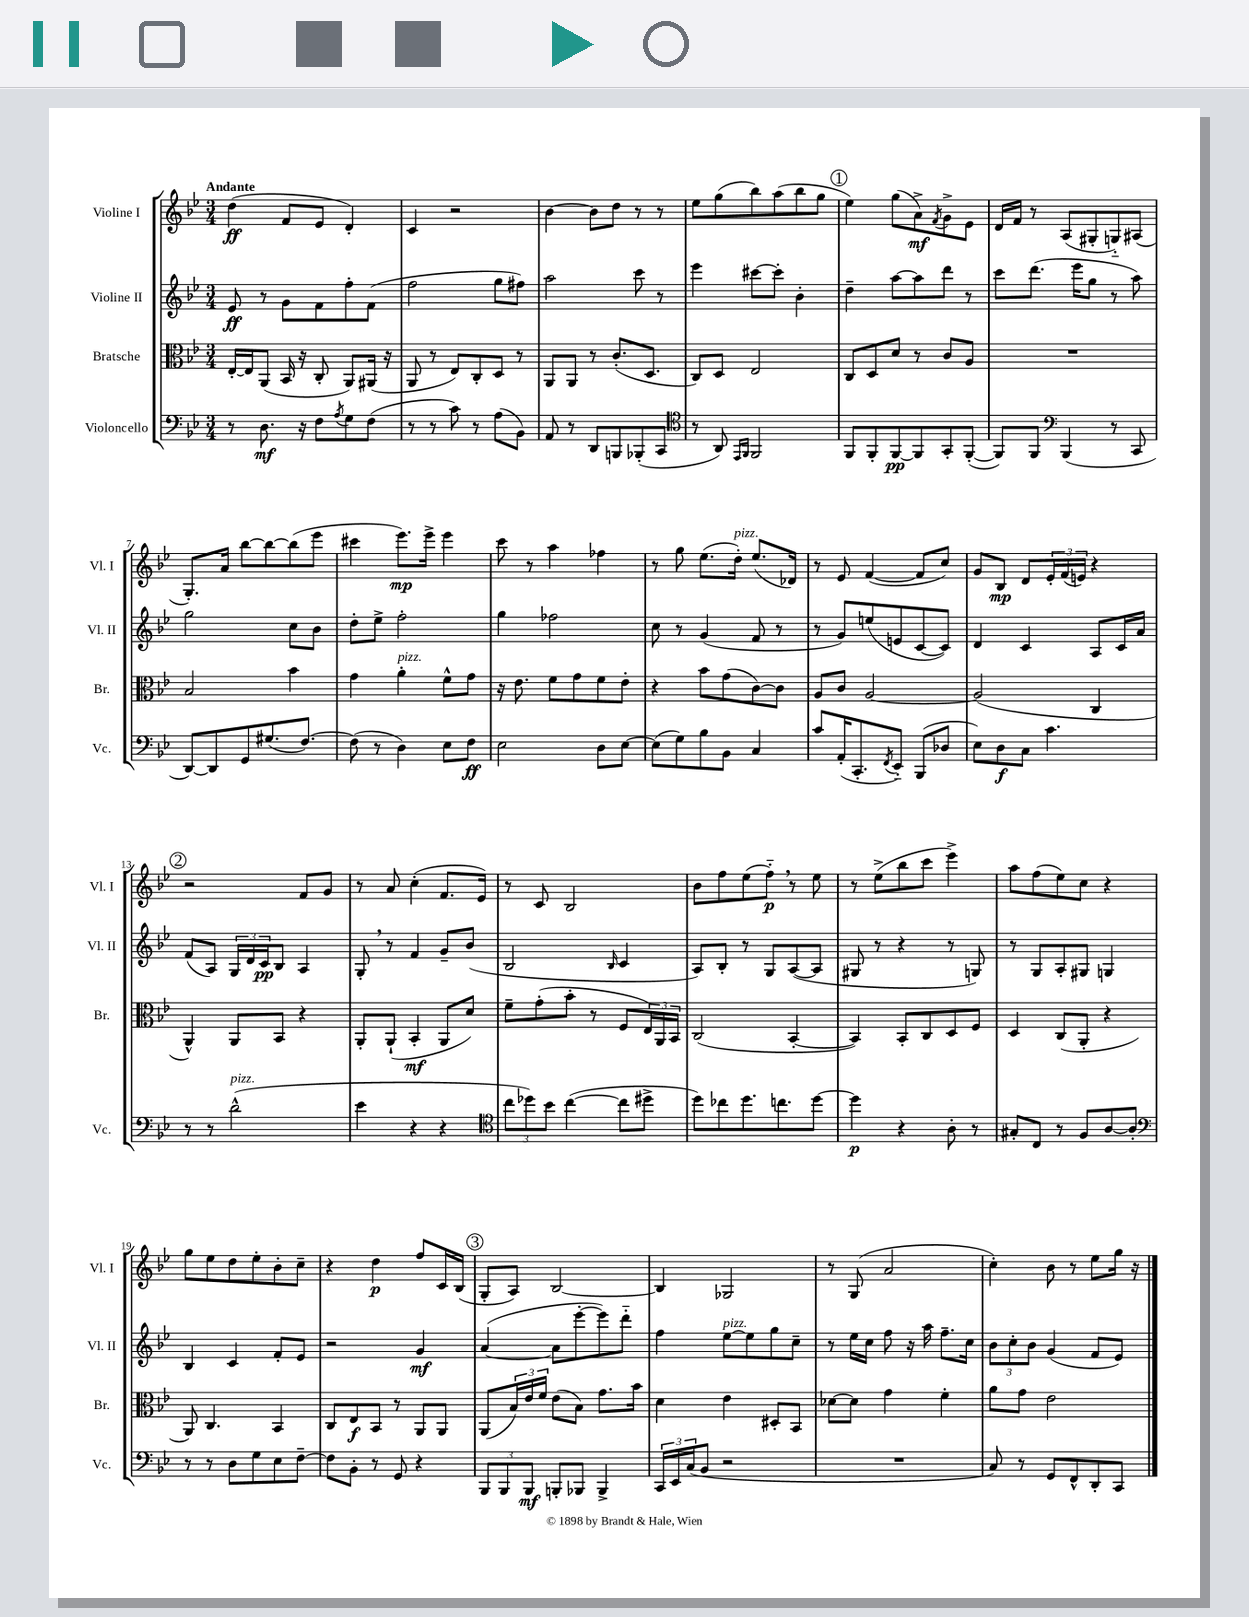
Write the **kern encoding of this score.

**kern	**kern	**kern	**kern
*staff4	*staff3	*staff2	*staff1
*clefF4	*clefC3	*clefG2	*clefG2
*k[b-e-]	*k[b-e-]	*k[b-e-]	*k[b-e-]
*M3/4	*M3/4	*M3/4	*M3/4
8r	[16E-'/LL	8e-/	(4dd\
.	16E-/]J	.	.
8.D\	(8AA/J	8r	.
.	16BB-/	8g\L	8f/L
16r	16r	.	.
8F\L	8C'/	8f\	8e-/J
8qA/	.	.	.
8G\	8AA/L)	8ff'\	4d'/)
(8F\J	(16AA#/Jk	(8f\J	.
.	16r	.	.
=	=	=	=
8r	8AA/	2ff\	4c/
8r	8r	.	.
8c\)	8E-/L)	.	2r
8r	8C'/	.	.
(8A\L	8D/J	8gg\L	.
8BB-\J)	8r	8ff#\J)	.
=	=	=	=
8AA/	8AA/L	2aa\	[4b-\
8r	8AA/J	.	.
8DD/L	8r	.	8b-\]L
8BBB/	(8.c'/L	.	8dd\J
(8BBB-'/	.	8ccc\	8r
.	8.D/J	.	.
8CC/J	.	8r	8r
=	=	=	=
*clefC4	*	*	*
8r	8C/L)	4eee-\	8ee-\L
8AA/)	8D/J	.	(8gg\
16qqEE-/LL	.	.	.
16qqFF/JJ	.	.	.
2FF/	2E-/	[8ccc#\L	8bb-\)
.	.	8ccc#'\]J	(8aa\
.	.	4b-'\	8bb-\
.	.	.	8gg\J
=	=	=	=
8FF/L	8C/L	4dd~\	4ee-\)
8FF'/	8D/	.	.
[8FF/	8d/J	[8aa\L	(8gg\L
8FF/]	8r	8aa\]	8a^\)
.	.	.	8qf/
8GG'/	8c/L	8ddd\J	8g^\
([8FF'/J	8A/J	8r	8e-\J
=	=	=	=
8FF/]L)	2.r	8ccc\L	16d/LL
.	.	.	16f/JJ
8FF/J	.	(8.ddd\J	8r
*clefF4	*	*	*
(4BBB-/	.	.	(8A/L
.	.	16eee-\LK	.
.	.	8gg\J	8G#'/
8r	.	8r	8G'~/)
8CC/	.	8aa\)	(8A#/J
=	=	=	=
[8DD/L)	2B-/	2gg\	8.G'/L)
8DD/]	.	.	.
.	.	.	16a/Jk
8GG/	.	.	[8bb-\L
(8.G#/	.	.	8bb-\_
.	4b-\	8cc\L	(8bb-\]
[8.F/J)	.	.	.
.	.	8b-\J	8eee-\J
=	=	=	=
(8F\]	4g\	8dd'\L	4ccc#\
8r	.	8ee-^\J	.
4D\)	4a'\	2ff'\	8.eee-\L)
.	.	.	16eee-^\Jk
8E-\L	8f^^\L	.	4eee-\
8F\J	8g\J	.	.
=	=	=	=
2E-\	16r	4gg\	8ccc\
.	8.e-\	.	.
.	.	.	8r
.	8f\L	2ff-\	4aa\
.	8g\	.	.
8D\L	8f\	.	4ff-\
[8E-\J	8e-'\J	.	.
=	=	=	=
(8E-\]L	4r	8cc\	8r
8G\)	.	8r	8gg\
8B-\	8b-\L	(4g/	(8.ee-\L
8BB-\J	(8g\	.	.
.	.	.	16dd'\Jk)
4C/	[8c\)	8f/	(8.ee-/L
.	8c\]J	8r	.
.	.	.	16d-/Jk)
=	=	=	=
8c/L	8A/L	8r	8r
(16AA'/K	8c/J	8g/L)	8e-/
8.CC'/	.	.	.
.	[2A/	(8ee/	([4f/
8qFF/	.	.	.
8EE-'~/J)	.	8e/	.
(8BBB-/L	.	[8c/	8f/]L
8D-/J	.	8c/]J)	8cc/J)
=	=	=	=
8E-\L)	(2A/]	4d/	8g/L
8D\	.	.	8B-/J
8C\J	.	4c/	8d/L
4.c\	.	.	24e-'/L
.	.	.	(24f/
.	.	.	24e/JJ)
.	4C/	8A/L	4r
.	.	16c/L	.
.	.	16a/JJ	.
=	=	=	=
8r	4AA^^/)	(8f/L	2r
8r	.	8A/J)	.
(2d^^\	8AA/L	24G/LL	.
.	.	24d/	.
.	.	24c/J	.
.	8BB-/J	8B-/J	.
.	4r	4A/	8f/L
.	.	.	8g/J
=	=	=	=
4e-\	8AA'/L	8G'/	8r
.	(8AA`/J	8r	8a/
4r	4BB-'/	4f/	(4cc'\
4r	8AA/L	8g~/L	8.f/L
.	8d/J)	(8b-/J	.
.	.	.	16e-/Jk)
=	=	=	=
*clefC4	*	*	*
12cc\L	8f~\L	2B-/	8r
12dd-\)	.	.	.
.	(8g'\	.	8c/
12b-\J	.	.	.
([4cc\	8b-'\J	.	2B-/
.	8r	.	.
.	.	16qqB-/	.
8cc\]L	8F/L	4c/	.
8dd#^\J	24E-/L)	.	.
.	24AA/	.	.
.	24BB-/JJ	.	.
=	=	=	=
8dd\L)	(2C/	8A/L)	8b-\L
8cc-\	.	8B-'/J	8ff\
8.dd\	.	8r	(8ee-\
.	.	8G/L	8ff'~\J)
8.cc\	.	.	.
.	[4BB-'/	([8A/	8r
[8dd\J	.	8A/]J	8ee-\
=	=	=	=
4dd\]	4BB-/])	8G#/	8r
.	.	8r	(8ee-^\L
4r	8BB-'/L	4r	8bb-\
.	8C/	.	8ccc\J
8A'\	8D/	8r	4eee-^\)
8r	8F/J	8G/)	.
=	=	=	=
8G#'/L	4D/	8r	8aa\L
8C/J	.	8G/L	(8ff\
8r	(8C/L	8A'/	8ee-\)
8F/L	8AA'/J	8G#/J	8cc\J
[8A/	4r	4G/	4r
8A'/]J	.	.	.
=	=	=	=
*clefF4	*	*	*
8r	8AA/)	4B-/	8gg\L
8r	4.C/	.	8ee-\
8D\L	.	4c/	8dd\
8G\	.	.	8ee-'\
8E-\	4BB-/	8f'/L	8b-'\
[8F~\J	.	8e-/J	8cc~\J
=	=	=	=
8F\]L	8C/L	2r	4r
8BB-'\J	8E-/	.	.
8r	8BB-/J	.	4dd\
8GG/	8r	.	.
4r	8AA/L	4g/	8ff/L
.	8AA/J	.	16c/L
.	.	.	(16B-/JJ
=	=	=	=
12BBB-/L	(8AA/L	([4a/	8G'/L
12BBB-/	.	.	.
.	24B-/L)	.	8A/J)
12BBB-/J	24e-/	.	.
.	24f/JJ	.	.
8BBB'/L	(8e-\L	8a\]L	[2B-/
8BBB-/J	8B-\J)	[8eee-'\	.
4BBB-^/	8.g\L	8eee-\])	.
.	.	8ddd'~\J	.
.	16b-\Jk	.	.
=	=	=	=
24CC/LL	4d\	4ff\	4B-/]
24EE-/	.	.	.
(24C/J	.	.	.
8BB-/J	.	.	.
2r	4e-\	[8ee-\L	2G-/
.	.	8ee-\]	.
.	8D#'/L	8gg\	.
.	8BB-/J	8cc~\J	.
=	=	=	=
2.r	[8d-\L	8r	8r
.	8d-\]J	16ee-\LL	(8G/
.	.	16cc\JJ	.
.	4g\	8ff\	2a/
.	.	16r	.
.	.	16aa\	.
.	4f'\	8.ff~\L	.
.	.	16cc\Jk	.
=	=	=	=
8C/)	8a\L	12b-\L	4cc'\)
.	.	12cc'\	.
8r	8g\J	.	.
.	.	12b-\J	.
8GG/L	2e-\	(4g/	8b-\
8FF^^/	.	.	8r
8DD'/	.	8f/L	8ee-\L
8CC/J	.	8e-/J)	16gg\Jk
.	.	.	16r
==	==	==	==
*-	*-	*-	*-
